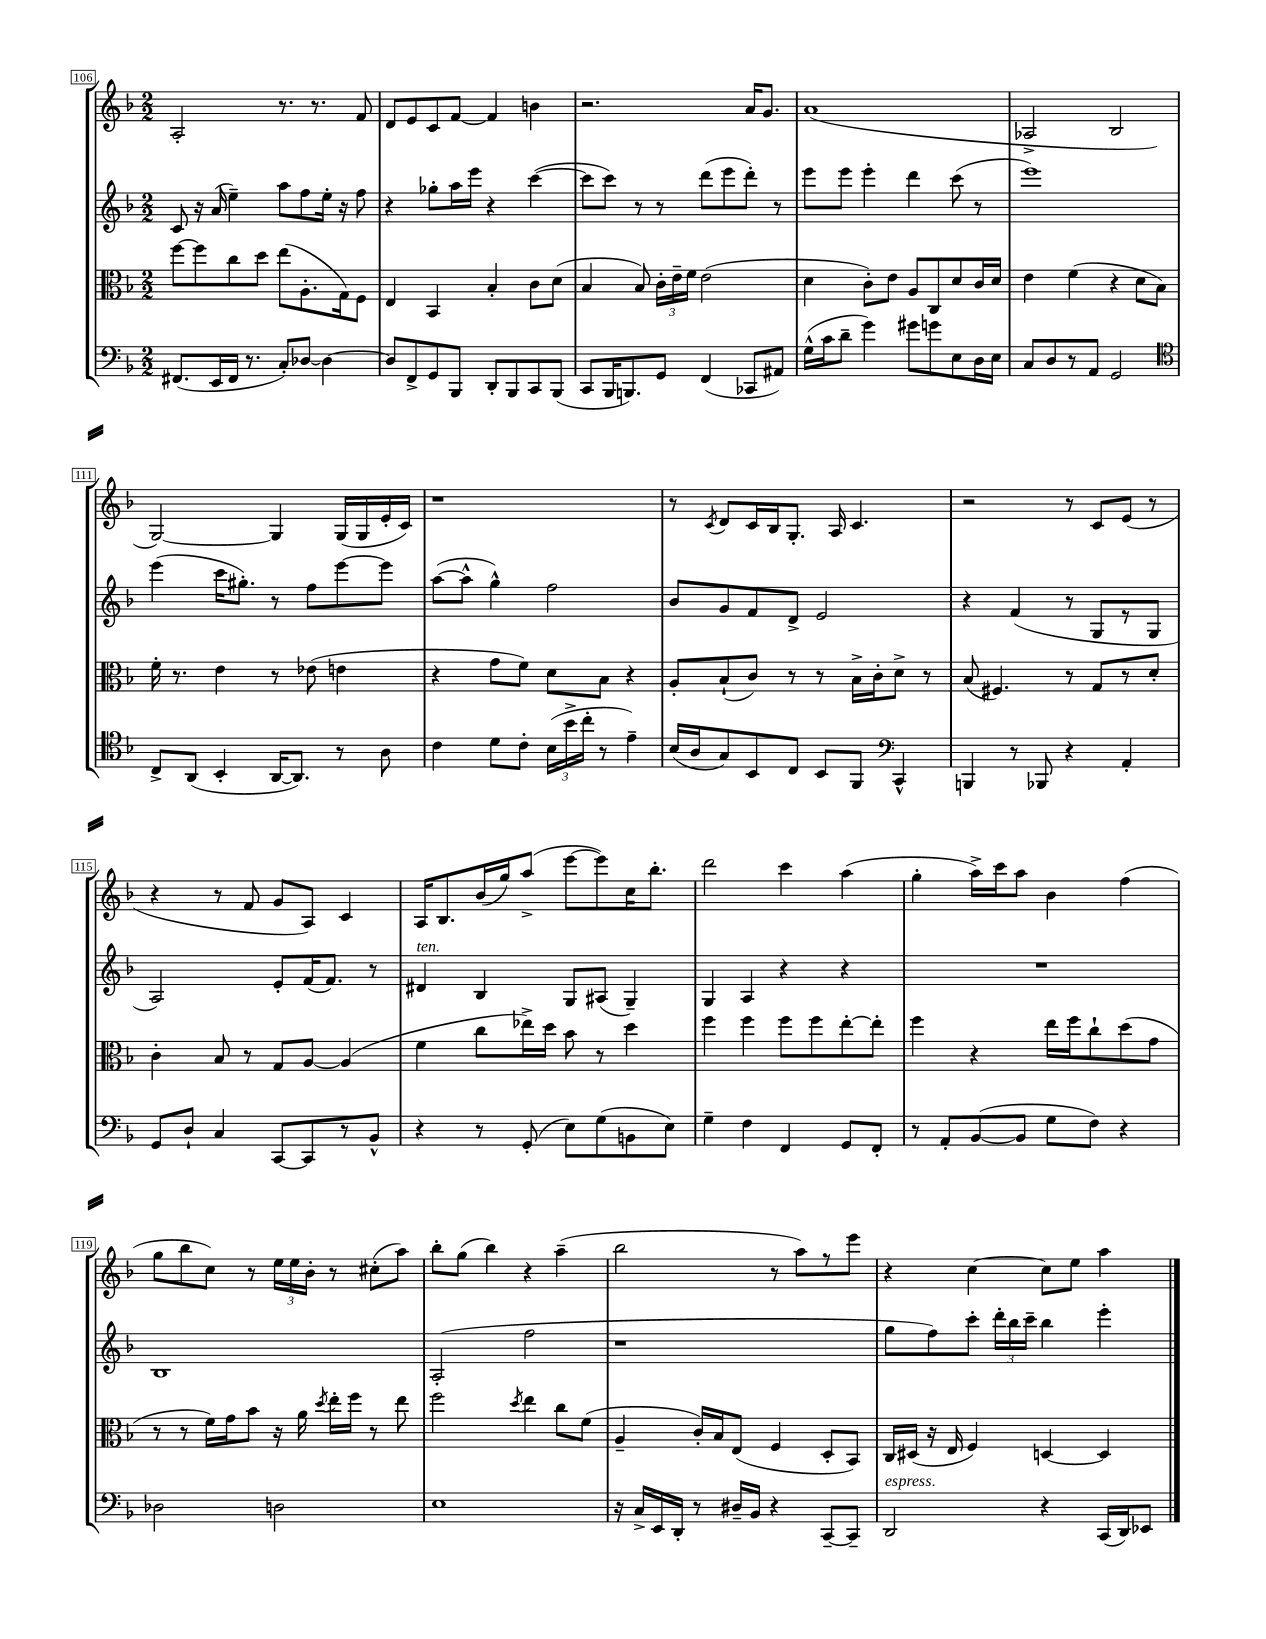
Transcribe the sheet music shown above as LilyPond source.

<<
\new StaffGroup <<
\new Staff = "s0" {
    \clef treble \key f \major \numericTimeSignature \time 2/2
    \autoBeamOff a2-. r8. r8. f'8 |
    d'8[ e'8 c'8 f'8]~ f'4 b'4 |
    r2. a'16[ g'8.] |
    a'1( |
    aes2-> bes2 |
    g2~) g4 g16[( g16 e'16-. c'16]) |
    r1 |
    r8 \acciaccatura { c'8 } d'8[ c'16 bes16 g8.]-. a16 c'4. |
    r2 r8 c'8[ e'8]( r8 |
    r4 r8 f'8 g'8[ a8]) c'4 |
    a16[ bes8. bes'16( g''16) a''8]->( e'''8[~ e'''8) c''16 bes''8.]-. |
    d'''2 c'''4 a''4( |
    g''4-. a''16[->) c'''16 a''8] bes'4 f''4( |
    g''8[ bes''8 c''8]) r8 \tuplet 3/2 { e''16[ e''16 bes'16]-. } r8 cis''8[-.( a''8]) |
    bes''8[-. g''8]( bes''4) r4 a''4--( |
    bes''2 r8 a''8[) r8 e'''8] |
    r4 c''4~ c''8[ e''8] a''4 \bar "|." |
}
\new Staff = "s1" {
    \clef treble \key f \major \numericTimeSignature \time 2/2
    \autoBeamOff c'8 r16 a'16( e''4--) a''8[ f''8 e''16]-. r16 f''8 |
    r4 ges''8[-. a''16 e'''16] r4 c'''4~( |
    c'''8[ c'''8]) r8 r8 d'''8[( e'''8 d'''8]-.) r8 |
    e'''8[ e'''8] e'''4-. d'''4 c'''8( r8 |
    e'''1) |
    e'''4( c'''16[ gis''8.]-.) r8 f''8[ e'''8~ e'''8] |
    a''8[~( a''8]-^ g''4-^) f''2 |
    bes'8[ g'8 f'8 d'8]-> e'2 |
    r4 f'4( r8 g8[ r8 g8] |
    a2) e'8[-. f'16( f'8.]) r8 |
    dis'4^\markup { \italic "ten." } bes4 g8[ ais8]( g4--) |
    g4 a4 r4 r4 |
    R1 |
    bes1 |
    a2-.( f''2 |
    r1 |
    g''8[ f''8) c'''8]-. \tuplet 3/2 { d'''16[-. bes''16 c'''16]-- } bes''4 e'''4-. \bar "|." |
}
\new Staff = "s2" {
    \clef alto \key f \major \numericTimeSignature \time 2/2
    \autoBeamOff f''8[~ f''8 c''8 d''8] e''8[( a8.-. g16) f8] |
    e4 bes,4 bes4-. c'8[ d'8]( |
    bes4 bes8) \tuplet 3/2 { c'16[-. e'16-- f'16] } e'2( |
    d'4 c'8[-.) e'8] a8[ c8 d'8 c'16 d'16] |
    e'4 f'4( r4 d'8[ bes8]) |
    f'16-. r8. e'4 r8 ees'8( e'4 |
    r4 g'8[ f'8]) d'8[ bes8] r4 |
    a8[-. bes8-!( c'8]) r8 r8 bes16[-> c'16-. d'8]-> r8 |
    bes8( fis4.) r8 g8[ r8 d'8]-. |
    c'4-. bes8 r8 g8[ a8]~ a4( |
    f'4 c''8[ ees''16->) d''16] bes'8 r8 d''4 |
    f''4 f''4 f''8[ f''8 e''8~-. e''8]-. |
    f''4 r4 e''16[ f''16 c''8-! d''8( g'8] |
    r8 r8 f'16[) g'16 bes'8] r16 a'16 \acciaccatura { d''8 } e''16[-. f''16] r8 e''8 |
    f''2 \acciaccatura { d''8 } e''4 c''8[ f'8]( |
    a4-- c'16[-.) bes16 e8]( f4 d8[-. bes,8]) |
    c16[ dis16]( r16 e16 f4) d4~ d4 \bar "|." |
}
\new Staff = "s3" {
    \clef bass \key f \major \numericTimeSignature \time 2/2
    \autoBeamOff fis,8.[( e,16 fis,16] r8. c8[-.) des8]~ des4~ |
    des8[ f,8-> g,8 bes,,8] d,8[-. bes,,8 c,8 bes,,8]( |
    c,8[ bes,,16 b,,8.) g,8] f,4( ces,8[ ais,8]) |
    g16[-^( c'16 d'8]-- g'4) gis'8[ g'8 e8 d16 e16] |
    c8[ d8 r8 a,8] g,2 |
    \clef tenor c8[-> a,8]( bes,4-. a,16[~ a,8.]) r8 a8 |
    c'4 d'8[ c'8]-. \tuplet 3/2 { bes16[( bes'16-> c''16]-. } r8 e'4--) |
    bes16[( a16 g8) bes,8 c8] bes,8[ f,8] \clef bass c,4-^ |
    b,,4 r8 bes,,8 r4 a,4-. |
    g,8[ d8]-! c4 c,8[~ c,8 r8 bes,8]-^ |
    r4 r8 g,8-.( e8[) g8( b,8 e8]) |
    g4-- f4 f,4 g,8[ f,8]-. |
    r8 a,8[-. bes,8~( bes,8] g8[ f8]) r4 |
    des2 d2 |
    e1 |
    r16 c16[-> e,16 d,16]-. r8 dis16[-- bes,16] r4 c,8[~-- c,8]-- |
    d,2^\markup { \italic "espress." } r4 c,16[( d,16) ees,8] \bar "|." |
}
>>
>>
\layout { \context { \Score currentBarNumber = #106 \override BarNumber.stencil = #(make-stencil-boxer 0.1 0.3 ly:text-interface::print) } }
